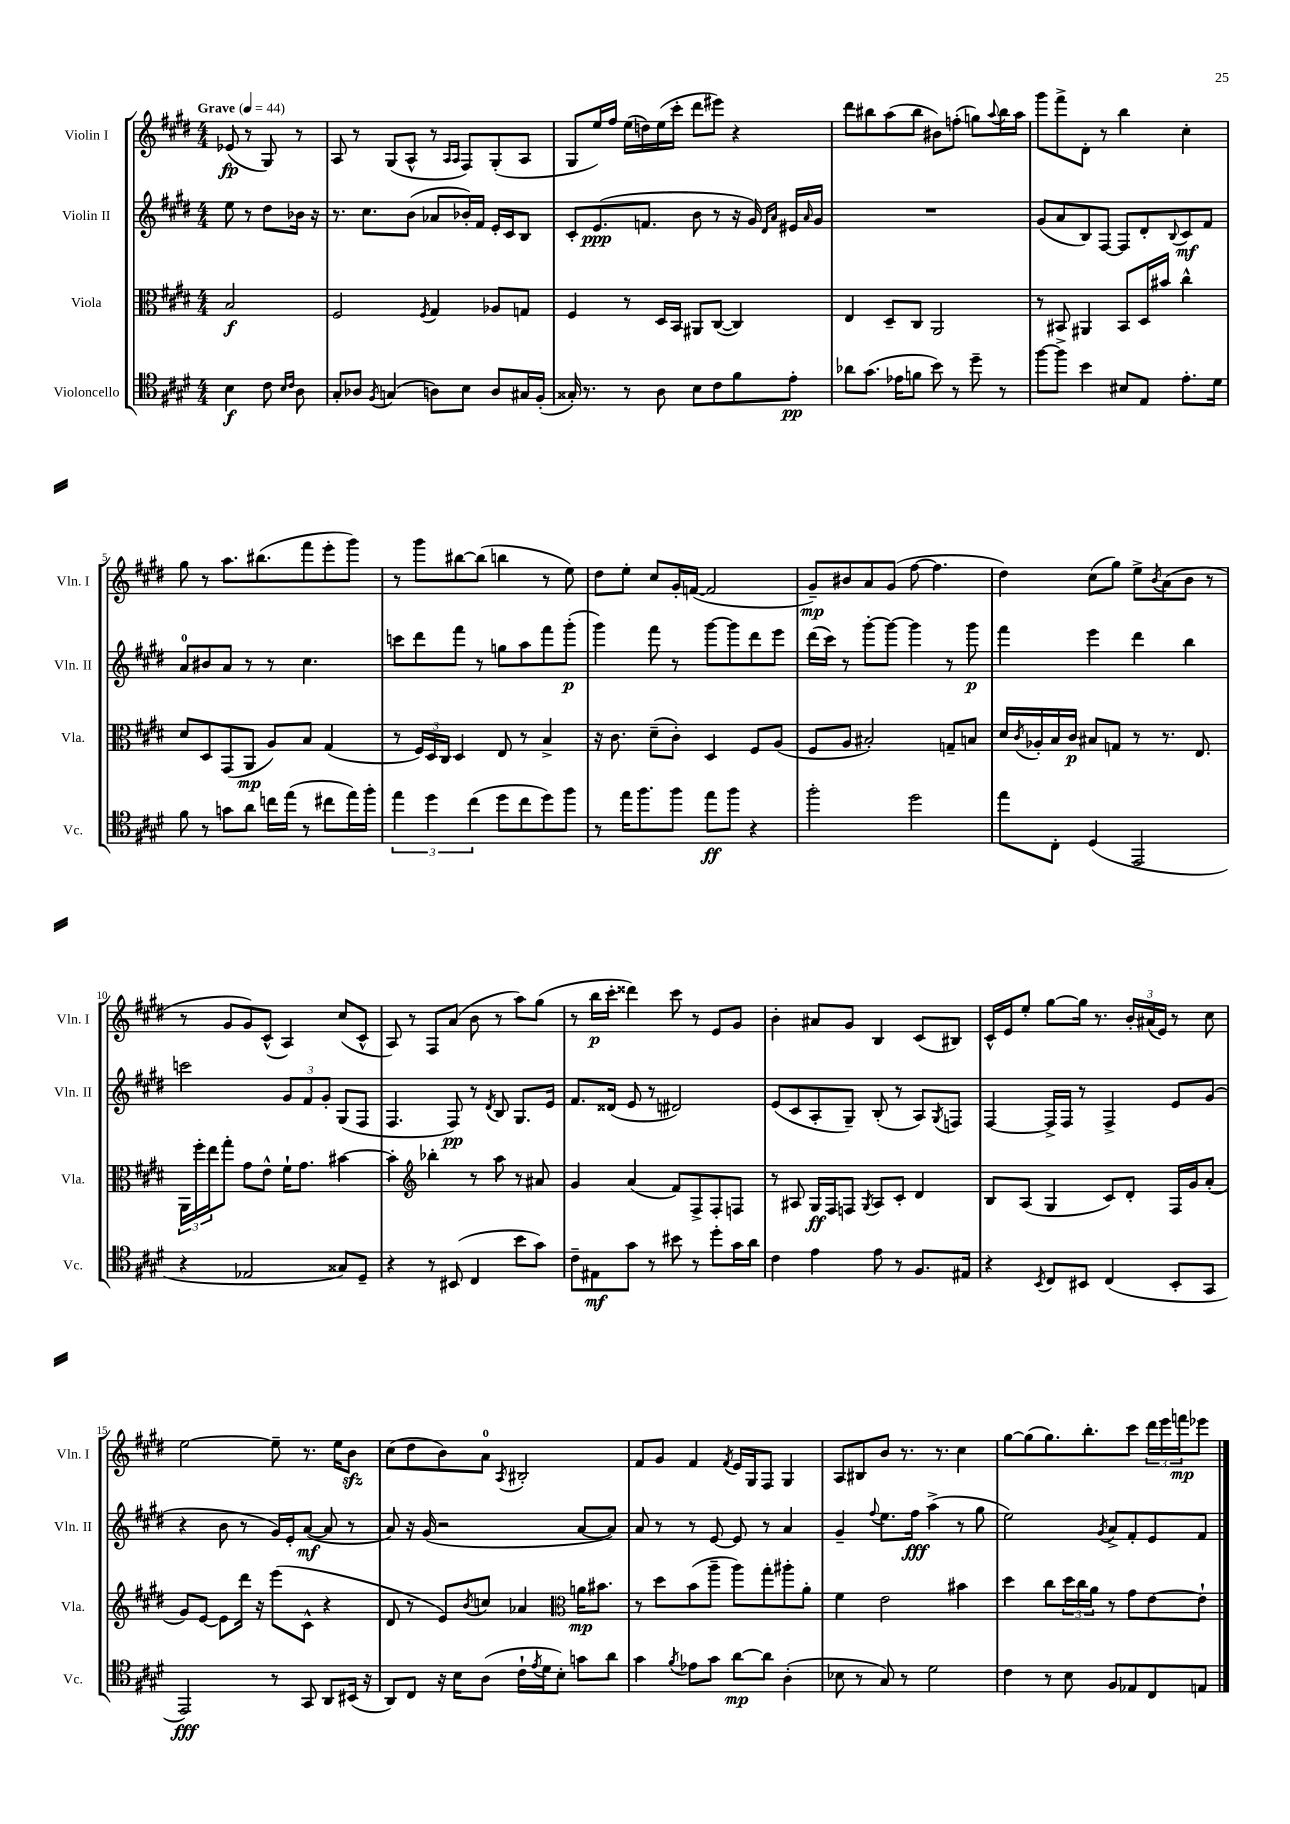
<<
\new StaffGroup <<
\new Staff = "s0" \with { instrumentName = "Violin I" shortInstrumentName = "Vln. I" } {
    \clef treble \key e \major \numericTimeSignature \time 4/4 \partial 2 \tempo "Grave" 4 = 44
    ees'8\fp( r8 gis8) r8 |
    a8 r8 gis8( a8-^ r8 \grace { a16 a16 } fis8) gis8-.( a8 |
    gis8 e''16) fis''16 e''16( d''16) e''16( cis'''16-. dis'''8 eis'''8) r4 |
    dis'''8 bis''8 a''8( bis''8 bis'8) f''8-.( g''8) \appoggiatura { a''8 } bis''16 a''16 |
    gis'''8 fis'''8-> dis'8-. r8 b''4 cis''4-. |
    gis''8 r8 a''8. bis''8.( fis'''8 e'''8-. gis'''8) |
    r8 gis'''8 bis''8~ bis''8( b''4 r8 e''8) |
    dis''8 e''8-. cis''8 gis'16-. f'16~( f'2 |
    gis'8--\mp) bis'8 a'8 gis'8( fis''8~ fis''4. |
    dis''4) cis''8( gis''8) e''8-> \acciaccatura { b'8 } a'8( b'8 r8 |
    r8 gis'8 gis'8) cis'8-^( a4) cis''8( cis'8-^ |
    a8) r8 fis8 a'8( b'8 r8 a''8) gis''8( |
    r8 b''16\p cis'''16-. disis'''4) cis'''8 r8 e'8 gis'8 |
    b'4-. ais'8 gis'8 b4 cis'8( bis8) |
    cis'16-^ e'16 e''8-. gis''8~ gis''16 r8. \tuplet 3/2 { b'16-. ais'16( e'16) } r8 cis''8 |
    e''2~ e''8-- r8. e''16 b'8\sfz |
    cis''8( dis''8 b'8) a'8-0 \acciaccatura { a8 } bis2-. |
    fis'8 gis'8 fis'4 \acciaccatura { fis'8 } e'16 gis16 fis8 gis4 |
    a8 bis8 b'8 r8. r8. cis''4 |
    gis''8~ gis''8( gis''8.) b''8.-. cis'''8 \tuplet 3/2 { dis'''16 e'''16 f'''16\mp } ees'''8 \bar "|." |
}
\new Staff = "s1" \with { instrumentName = "Violin II" shortInstrumentName = "Vln. II" } {
    \clef treble \key e \major \numericTimeSignature \time 4/4 \partial 2
    e''8 r8 dis''8 bes'16 r16 |
    r8. cis''8. b'8( aes'8 bes'16-.) fis'16 e'16-. cis'16 b8 |
    cis'8-. e'8.\ppp( f'8. b'8 r8 r16 gis'16) \grace { dis'16 a'16 } eis'16 \grace { a'16 } gis'16 |
    R1 |
    gis'8( a'8 b8) fis8~ fis8 dis'8-. \appoggiatura { b8 } cis'8\mf fis'8 |
    a'8-0 bis'8 a'8 r8 r8 cis''4. |
    c'''8 dis'''8 fis'''8 r8 g''8 a''8 fis'''8 gis'''8-.\p( |
    gis'''4) fis'''8 r8 gis'''8~ gis'''8 dis'''8 e'''8 |
    dis'''16( cis'''16) r8 gis'''8~-. gis'''8~ gis'''4 r8 gis'''8\p |
    fis'''4 e'''4 dis'''4 b''4 |
    c'''2 \tuplet 3/2 { gis'8 fis'8 gis'8-. } gis8( fis8 |
    fis4. fis8\pp) r8 \acciaccatura { dis'8 } b8 gis8. e'16 |
    fis'8. disis'16( e'8 r8 dis'2) |
    e'8( cis'8 a8-. gis8--) b8-.( r8 a8) \acciaccatura { gis8 } f8 |
    fis4~ fis16-> fis16 r8 fis4-> e'8 gis'8( |
    r4 b'8 r8 gis'16) e'16-. a'8~\mf( a'8 r8 |
    a'8) r16 gis'16( r2 a'8~ a'8) |
    a'8 r8 r8 e'8~ e'8 r8 a'4 |
    gis'4-- \appoggiatura { fis''8 } e''8. fis''16\fff a''4->( r8 gis''8 |
    e''2) \acciaccatura { gis'8 } a'8-> fis'8-. e'8 fis'8 \bar "|." |
}
\new Staff = "s2" \with { instrumentName = "Viola" shortInstrumentName = "Vla." } {
    \clef alto \key e \major \numericTimeSignature \time 4/4 \partial 2
    b2\f |
    fis2 \acciaccatura { fis8 } gis4 aes8 g8 |
    fis4 r8 dis16 b,16 ais,8 cis8~( cis4) |
    e4 dis8-- cis8 a,2 |
    r8 bis,8 ais,4 bis,8 dis16 bis'16 cis''4-^ |
    dis'8 dis8 gis,8( a,8\mp a8) b8 gis4( |
    r8 \tuplet 3/2 { fis16) dis16 cis16 } dis4 e8 r8 b4-> |
    r16 cis'8. dis'8--( cis'8-.) dis4 fis8 a8( |
    fis8 a8 bis2-.) g8-- b8 |
    dis'16 \acciaccatura { cis'8 } aes16-. b16 cis'16\p bis8 g8 r8 r8. e8. |
    \tuplet 3/2 { a,16 fis''16-. e''16 } gis''8-. gis'8 e'8-^ fis'16-! gis'8. bis'4~ |
    bis'4-. \clef treble bes''4-. r8 a''8 r8 ais'8 |
    gis'4 a'4( fis'8) fis8-> fis8-. f8 |
    r8 ais8 gis16\ff fis16 f8 \acciaccatura { gis8 } ais8 cis'8-. dis'4 |
    b8 a8( gis4 cis'8) dis'8-. fis16 gis'16 a'8-.( |
    gis'8) e'8~ e'8 dis'''16 r16 e'''8( cis'8-^ r4 |
    dis'8 r8 e'8) \acciaccatura { b'8 } c''8 aes'4 \clef alto a'16\mp bis'8. |
    r8 dis''8 b'8( a''8-- a''8) gis''8-. ais''8-. a'8-. |
    fis'4 e'2 bis'4 |
    dis''4 cis''8 \tuplet 3/2 { dis''16 cis''16 a'16 } r8 gis'8 e'8~ e'8-! \bar "|." |
}
\new Staff = "s3" \with { instrumentName = "Violoncello" shortInstrumentName = "Vc." } {
    \clef tenor \key e \major \numericTimeSignature \time 4/4 \partial 2
    b4\f cis'8 \grace { b16 cis'16 } a8 |
    gis8-. aes8 \acciaccatura { fis8 } g4( a8) b8 a8 gis16 fis16-.( |
    gisis16-.) r8. r8 a8 b8 cis'8 fis'8 e'8-.\pp |
    aes'8 gis'8.( ees'16 f'8 b'8) r8 dis''8-- r8 |
    fis''8~ fis''8-> b'4 bis8 e8 e'8.-. dis'16 |
    fis'8 r8 g'8 a'8 c''16 e''16( r8 cis''8 e''16) fis''16-. |
    \tuplet 3/2 { e''4 dis''4 cis''4( } dis''8 cis''8 dis''8) fis''8 |
    r8 e''16 fis''8. fis''8 e''8\ff fis''8 r4 |
    fis''2-. dis''2 |
    e''8 cis8-. dis4( e,2 |
    r4 ees2 gisis8) dis8-- |
    r4 r8 bis,8( cis4 b'8 gis'8) |
    cis'8-- eis8\mf gis'8 r8 bis'8 r8 dis''8-. gis'16 a'16 |
    cis'4 e'4 e'8 r8 fis8. eis16 |
    r4 \acciaccatura { b,8 } cis8 bis,8 cis4( bis,8-. gis,8 |
    e,2\fff) r8 gis,8 a,8 bis,16( r16 |
    a,8) cis8 r16 b16 a8( cis'16-! \acciaccatura { e'8 } dis'16 b8-.) g'8 a'8 |
    gis'4 \acciaccatura { fis'8 } ees'8 gis'8 a'8~\mp a'8 a4-.( |
    bes8 r8 gis8) r8 dis'2 |
    cis'4 r8 b8 fis8 ees8 cis8 e8 \bar "|." |
}
>>
>>
